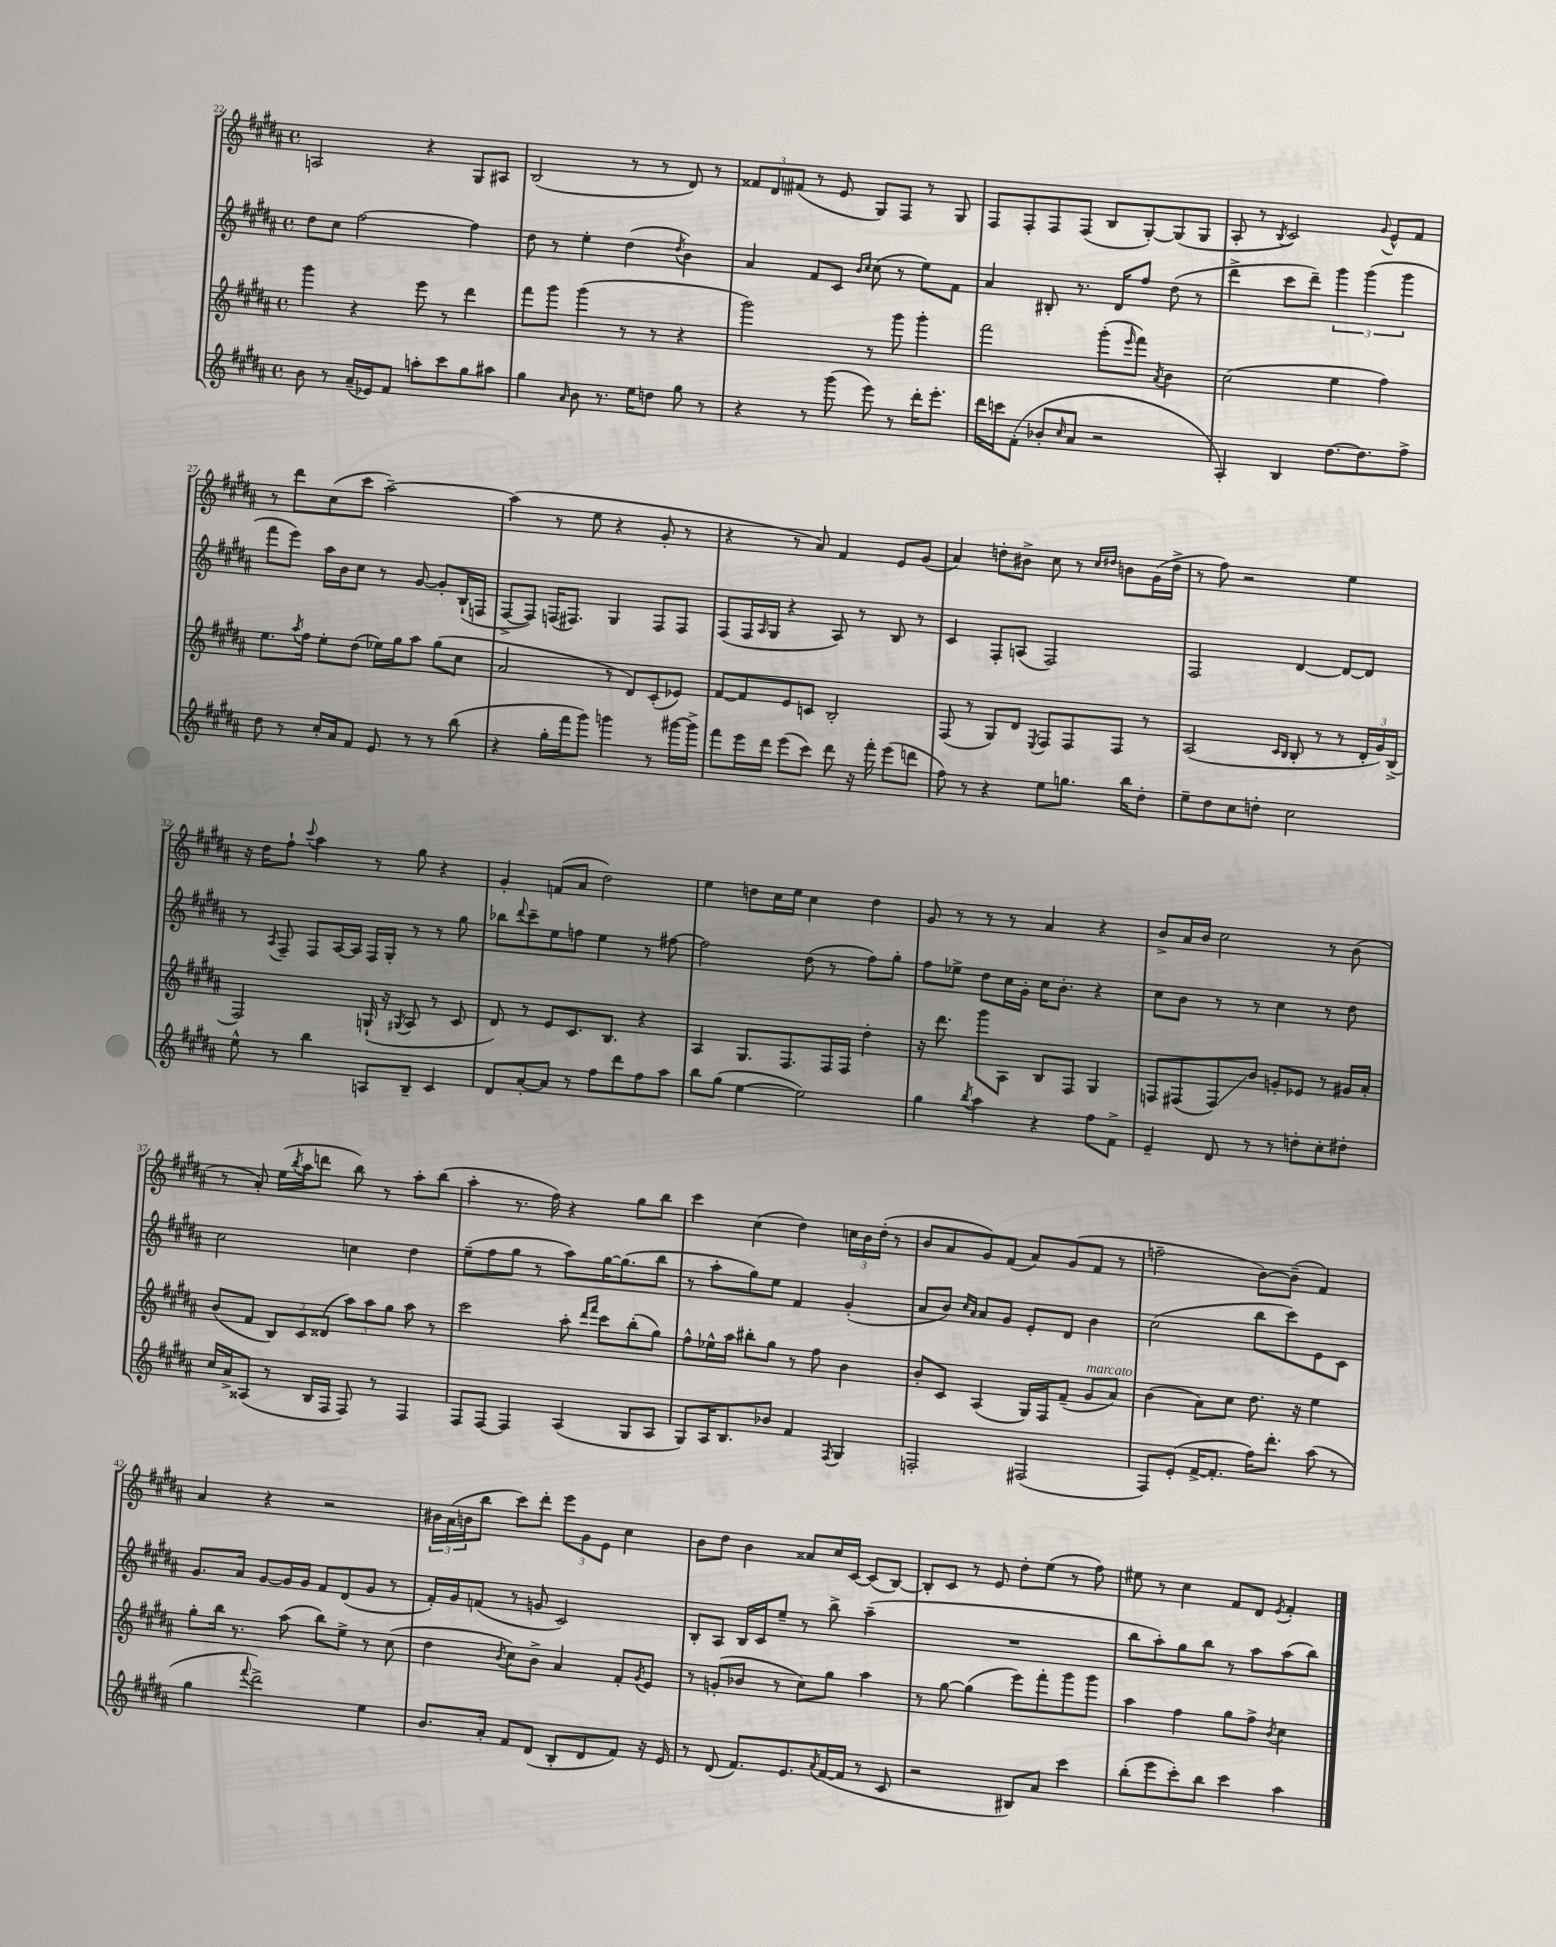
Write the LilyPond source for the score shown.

<<
\new StaffGroup <<
\new Staff = "s0" {
    \clef treble \key b \major \defaultTimeSignature \time 4/4
    a2 r4 gis8 ais8 |
    b2( r8 r8 dis'8) r8 |
    \tuplet 3/2 { fisis'8 dis'8 fis'8( } r8 e'8 gis8) fis8 r8 gis8 |
    fis8 fis8-. fis8 fis8( b8 gis8~-.) gis8( gis8 |
    ais8-. r8 \acciaccatura { b8 } cis'2) \appoggiatura { gis'8 } e'8-^ fis'8 |
    r8 dis'''8 cis''8( cis'''8 ais''2~--) |
    ais''4( r8 e''8 r4 gis'8-. r8 |
    r4 r8 ais'8) fis'4 e'8 gis'8( |
    ais'4) d''8-. bis'8-> cis''8 r8 \grace { cis''16 dis''16 } b'8 gis'16( dis''16-> |
    r8 fis''8) r2 e''4 |
    r16 dis''16 fis''8-! \appoggiatura { cis'''8 } ais''4 r8 gis''8 r4 |
    gis'4-. f'8( ais'8 dis''2) |
    e''4 d''8 cis''16 e''16 cis''4 d''4 |
    gis'8 r8 r8 r8 ais'4 r4 |
    b'8-> ais'16 b'16 cis''2 r8 b'8( |
    r8 ais'8-.) e''16( \acciaccatura { b''8 } ais''16 d'''8 b''8) r8 ais''8-. b''8( |
    ais''4-. r8. fis''16) r4 gis''8 b''8 |
    cis'''4 cis''4( dis''4) \tuplet 3/2 { c''16 b'16 dis''16-.( } r8 |
    b'8 ais'8 gis'8) fis'8( ais'8) gis'8( fis'8 r8 |
    f''2-- b'8~) b'8--( fis'4) |
    ais'4 r4 r2 |
    \tuplet 3/2 { bis'16 ais'16( b'16 } b''8 cis'''8) dis'''8-. \tuplet 3/2 { e'''8 gis'8 e'8 } cis''4 |
    b'8 dis''8 b'4 aisis'8 cis''16 cis'16~ cis'8( b8~) |
    b8-. cis'8 r8 e'8 dis''8-. e''8( r8 fis''8) |
    eis''8 r8 cis''4 fis'8 dis'8 \acciaccatura { e'8 } fis'4-. \bar "|." |
}
\new Staff = "s1" {
    \clef treble \key b \major \defaultTimeSignature \time 4/4
    dis''8 cis''8 fis''2~ fis''4 |
    dis''8 r8 e''4-. dis''4( \acciaccatura { dis''8 } b'4) |
    ais'4 fis'8 cis'8 \grace { b'16 cis''16 } cis''8( r8 e''8) fis'8 |
    ais'4 bis8-. r8. dis'16 fis''8 dis''8( r8 |
    dis'''4-> cis'''8 dis'''8--) \tuplet 3/2 { gis'''4 gis'''4( gis'''4 } |
    fis'''8 e'''8) ais''16 b'16 cis''8 r8 gis'8~ gis'8-. b16-!( f16 |
    fis8~-> fis8) f16( fis8.) gis4 fis8 fis8 |
    fis8( fis16 \grace { ais16 } gis16 r4 ais8) r8 b8 r8 |
    cis'4 fis8-. a8( fis2) |
    fis2 dis'4~ dis'8~ dis'8 |
    r8 \acciaccatura { ais8 } fis8-- fis8 ais16~ ais16 fis16 gis16-. r8 r8 gis''8 |
    bes''8 \appoggiatura { dis'''8 } cis'''8-- e''8 f''8 e''4 r8 fis''8~ |
    fis''2 dis''8( r8 fis''8) gis''8-. |
    fis''8 ees''8-> dis''8 cis''16 gis'16-. cis''16 b'8.-. r4 |
    cis''8 b'8 r8 r8 cis''4 r8 dis''8 |
    cis''2 c''4 dis''4 |
    e''8--( fis''8 gis''8 r8 ais''8) gis''16~ gis''8.( b''8 |
    r8 ais''8-. gis''8) e''8 fis'4 gis'4-.( |
    ais'8 b'8) \grace { cis''16 ais'16 } ais'8 gis'8 e'8-. dis'8 b'4 |
    cis''2( b''8 cis'''8) e'8 cis'8 |
    gis'8. ais'16 gis'8~ gis'16 gis'16 fis'8 dis'8( gis'8 r8 |
    fis'16-.) gis'16 f'8( r8 g'8 cis'2) |
    b8-. ais8 b16 cis'16 e''8-- r8 b''8-> ais''4--( |
    R1 |
    b''8 ais''8-.) gis''8 b''8 r8 ais''8 ais''8( b''8) \bar "|." |
}
\new Staff = "s2" {
    \clef treble \key b \major \defaultTimeSignature \time 4/4
    gis'''4 r4 e'''8 r8 dis'''4 |
    fis'''8 gis'''8 gis'''4( r8 r8 r4 |
    gis'''2) r8 gis'''8 gis'''4-. |
    fis'''2 gis'''8-.( \grace { e'''16 } fis'''8) \acciaccatura { ais'8 } b'4 |
    cis''2( e''4 fis''4) |
    e''8. \acciaccatura { ais''8 } fis''16 e''8-. dis''8( ees''16) gis''16 ais''8 gis''8( cis''8 |
    ais'2 r8 dis'8) cis'8-.( ees'8) |
    fis'8~ fis'8 e'8 c'8 b2-. |
    fis8( r8 gis8) dis'8 \acciaccatura { e8 } fis8 fis8 fis8 r8 |
    ais2( \grace { cis'16 b16 } b8-. r8 r8 \tuplet 3/2 { dis'16-. gis'16) b16->( } |
    fis2) g16-!( r16 \acciaccatura { gis8 } ais8 r8 cis'8 |
    dis'8) r8 e'8 cis'8. b8. r4 |
    ais4 gis8. fis8. fis16 fis16 dis''4-. |
    r16 dis'''8. gis'''8 ais8 b8 fis8 gis4 |
    f8 fis8( fis8\glissando) b'8 g'8-. ees'8 r8 gis'16 ais'16-. |
    b'8( fis'8 \tuplet 3/2 { b8) cis'8 disis'8( } \tuplet 3/2 { ais''8) ais''8 gis''8 } ais''8 r8 |
    cis'''2 ais''8-. \grace { dis'''16 fis'''16 } cis'''8 b''8-.( gis''8) |
    fis''8-^ ees''16-^ ais''16 bis''8-. gis''8 r8 fis''8 b'4 |
    b'8-. cis'8 ais4( gis16) fis16 fis'8--( gis'8^\markup { \italic "marcato" } ais'8) |
    b'4( ais'8) cis''8 dis''8. r16 e''4 |
    gis''8-. b''16 r8. ais''8( b''8) e''8-> r8 cis''8( |
    dis''4 \acciaccatura { b'8 } cis''8) b'8-> ais'4 fis'8-. \acciaccatura { gis'8 } e'8 |
    r8 g'8-.( bes'8 r8 cis''8) gis''8 ais''4 |
    r8 gis''8~ gis''4( e'''8) fis'''8-. gis'''8 gis'''8 |
    ais''4 fis''4 gis''8 fis''8-> \acciaccatura { b'8 } cis''4 \bar "|." |
}
\new Staff = "s3" {
    \clef treble \key b \major \defaultTimeSignature \time 4/4
    b'8 r8 ais'16--( ees'16) fis'8 a''8-. cis'''8 gis''8 ais''8 |
    gis''4 \grace { ais'16 } b'8 r8. e''16 d''8 gis''8 r8 |
    r4 r8 gis'''8( e'''8) r8 dis'''16-. e'''8.-. |
    dis'''16 c'''16 fis'8-.( bes'8-. \grace { cis''16 } ais'8 r2 |
    ais4-.) b4 dis''8.~ dis''8. fis''8-> |
    dis''8 r8 cis''16-. ais'16 fis'8 e'8 r8 r8 b''8( |
    r4 gis''16-. fis'''16 gis'''8) g'''4 r8 gis'''16~ gis'''16-> |
    fis'''8 e'''16 dis'''16 e'''8( cis'''8) dis'''8 r16 fis'''16-. e'''8( d'''8 |
    fis''8) r8 r4 e''8 g''8. b''16 dis''8-. |
    e''8-- dis''8 cis''8 d''8-. cis''2 |
    e''8-^ r8 b''4 a8 b8-- cis'4 |
    dis'8 ais'8~-. ais'8 r8 fis''8 dis'''8 fis''8 ais''8 |
    b''8 gis''8( e''4~ e''2) |
    gis''4 \acciaccatura { b''8 } ais''4 r4 fis''8 fis'8-> |
    e'4-- dis'8 r8 r8 d''8-. cis''8-. dis''8-. |
    cis''16 ais'16-> aisis8( r8 b16 fis16 fis8) r8 fis4 |
    fis8 fis8~ fis4 ais4( gis8 ais8 |
    gis8) ais16 b8. bes'8 fis'4 \acciaccatura { fis8 } gis4 |
    f2-. fis2( |
    fis8) e'8-.( fis'16~-> fis'8.-. fis''16) dis'''8.-. ais''8( r8 |
    gis''4 \appoggiatura { fis'''8 } dis'''2->) e''4 |
    b'8. ais'16-. fis'8 dis'8( b8-. dis'8 fis'8) r16 e'16 |
    r8 dis'8( fis'8.) e'8. \acciaccatura { ais'8 } fis'16~( fis'16 r8 cis'8 |
    r2 bis8) ais'8 cis'''4 |
    b''8-.( e'''8 cis'''8-.) b''8 cis'''4 ais''4 \bar "|." |
}
>>
>>
\layout { \context { \Score currentBarNumber = #22 } }
